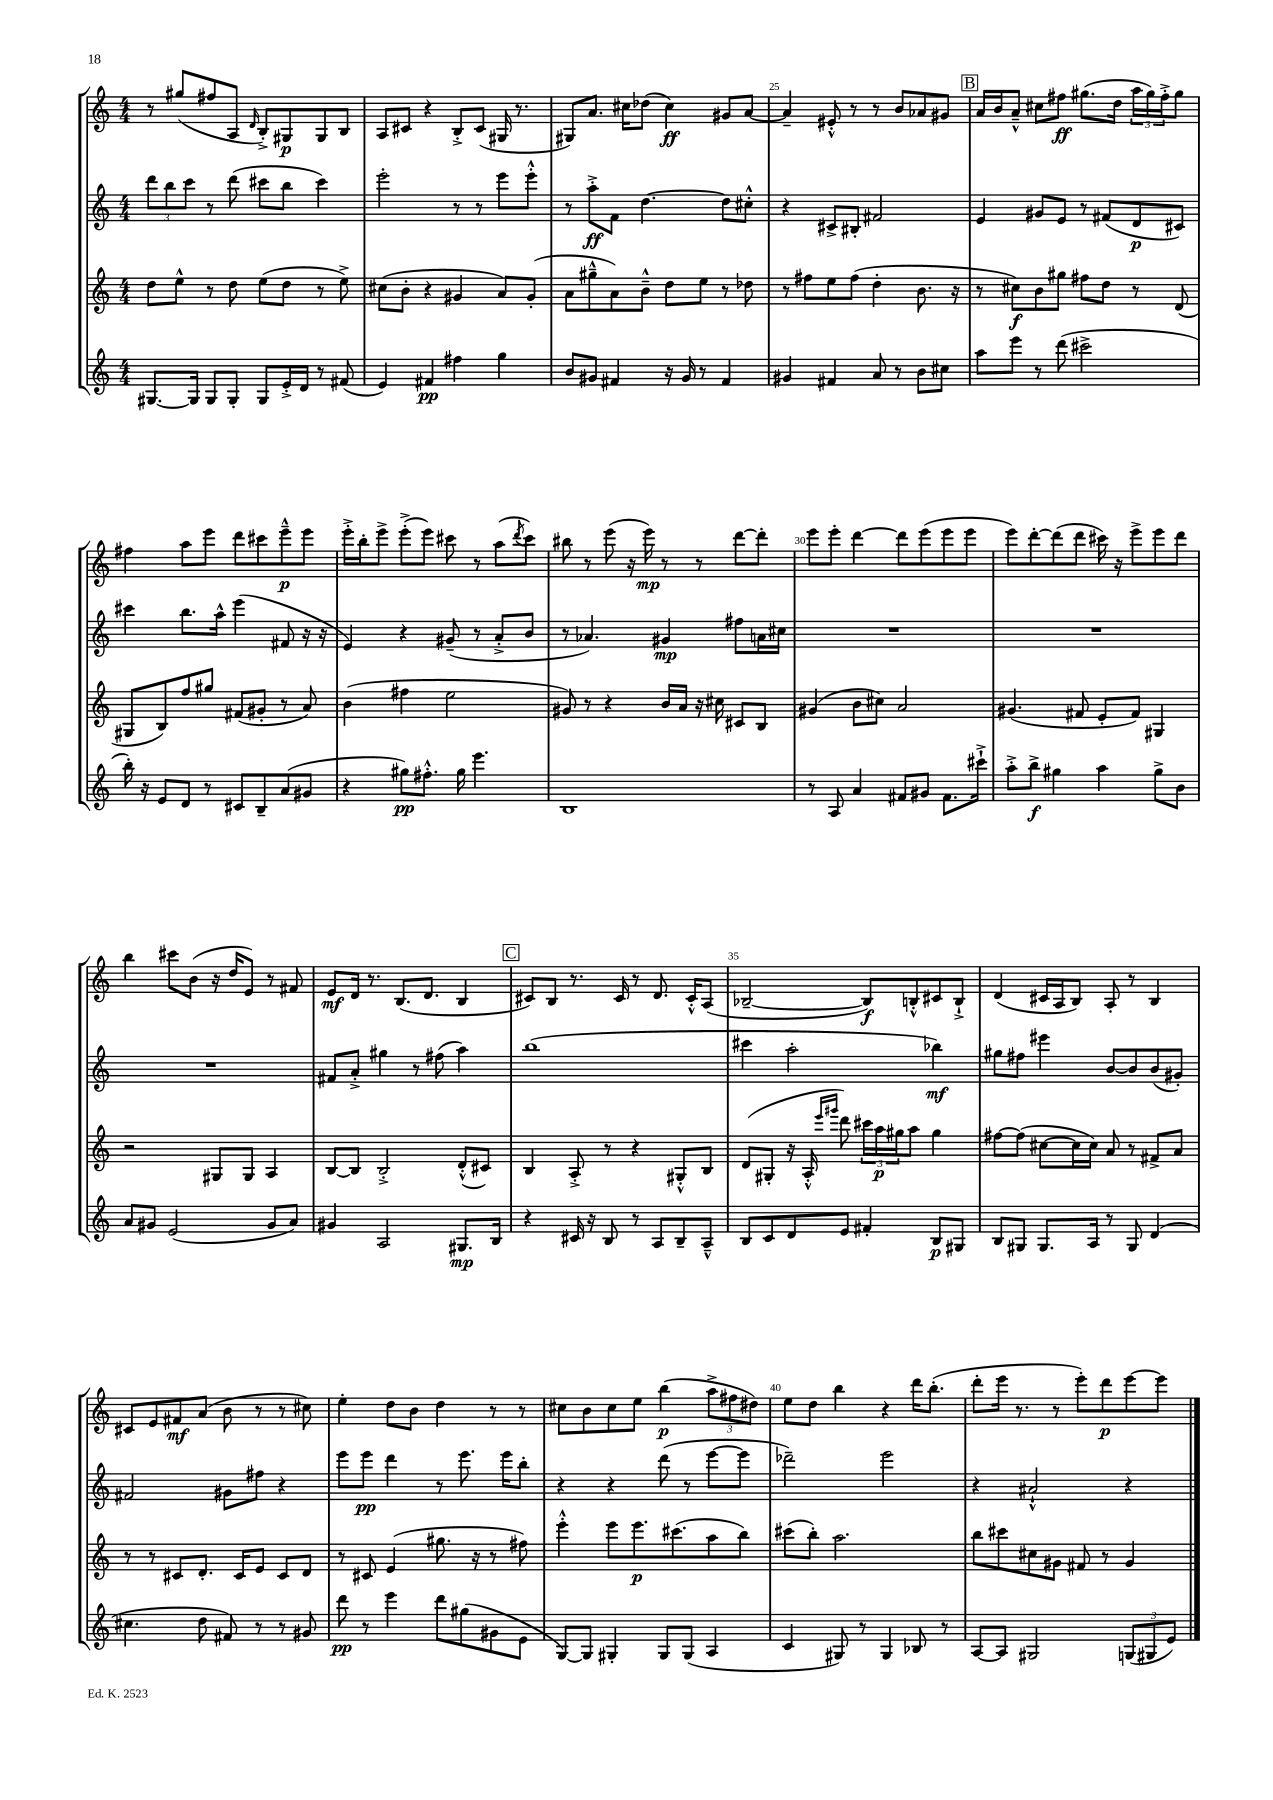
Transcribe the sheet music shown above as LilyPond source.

<<
\new StaffGroup <<
\new Staff = "s0" {
    \clef treble \key c \major \numericTimeSignature \time 4/4
    r8 gis''8( fis''8 a8 \grace { d'16 } b8-.->) gis8\p gis8 b8 |
    a8 cis'8 r4 b8-.-> cis'8( gis16 r8. |
    gis8) a'8. cis''16 des''8( cis''4\ff) gis'8 a'8~ |
    a'4-- eis'8-.-^ r8 r8 b'8 aes'8 gis'8 |
    \mark \markup { \box "B" } a'16 b'16 a'8---^ cis''8 fis''8\ff gis''8.( d''16 \tuplet 3/2 { a''16 gis''16) fis''16-.-> } gis''8 |
    fis''4 a''8 e'''8 d'''8 cis'''8 e'''8---^\p e'''8 |
    e'''16-.-> b''16-. e'''8-> e'''8-.->( e'''8) cis'''8 r8 a''8( \acciaccatura { d'''8 } cis'''8) |
    bis''8 r8 e'''8( r16 e'''16\mp) r8 r8 d'''8~ d'''8-. |
    e'''8 e'''8-. d'''4~ d'''8 e'''8( e'''8 e'''8 |
    e'''8) d'''8~-. d'''8( d'''8 cis'''16) r16 e'''8-> e'''8 d'''8 |
    b''4 cis'''8 b'8( r16 d''16 e'8) r8 fis'8 |
    e'8\mf d'16 r8. b8.( d'8. b4 |
    \mark \markup { \box "C" } cis'8) b8 r8. cis'16 r8 d'8. cis'16-.-^ a8( |
    bes2~-- bes8\f) b8-.-^ cis'8 b8-!-> |
    d'4( cis'16 a16 b8) a8-. r8 b4 |
    cis'8 e'8 fis'8\mf a'8( b'8 r8 r8 cis''8) |
    e''4-. d''8 b'8 d''4 r8 r8 |
    cis''8 b'8 cis''8 e''8 b''4\p( \tuplet 3/2 { a''8-> fis''8 dis''8) } |
    e''8 d''8 b''4 r4 d'''16 b''8.-.( |
    d'''8-. e'''16 r8. r8 e'''8-.) d'''8\p e'''8~ e'''8 \bar "|." |
}
\new Staff = "s1" {
    \clef treble \key c \major \numericTimeSignature \time 4/4
    \tuplet 3/2 { d'''8 b''8 c'''8 } r8 d'''8( cis'''8 b''8 cis'''4) |
    e'''2-. r8 r8 e'''8 e'''8-.-^ |
    r8 a''8-.->\ff f'8 d''4.~ d''8 cis''8-.-^ |
    r4 cis'8-> bis8-. fis'2 |
    \mark \markup { \box "B" } e'4 gis'8 e'8 r8 fis'8( d'8\p cis'8) |
    cis'''4 b''8. a''16-^ e'''4( fis'8 r16 r16 |
    e'4) r4 gis'8--( r8 a'8-.-> b'8 |
    r8 aes'4.) gis'4\mp fis''8 a'16 cis''16 |
    R1 |
    R1 |
    R1 |
    fis'8 a'8-.-> gis''4 r8 fis''8( a''4) |
    \mark \markup { \box "C" } b''1( |
    cis'''4 a''2-. bes''4\mf) |
    gis''8 fis''8 eis'''4 b'8~ b'8 b'8( gis'8-.) |
    fis'2 gis'8 fis''8 r4 |
    e'''8 e'''8\pp d'''4 r8 e'''8. e'''16 b''8-. |
    r4 r4 d'''8( r8 e'''8~ e'''8 |
    des'''2--) e'''2 |
    r4 ais'2-!-^ r4 \bar "|." |
}
\new Staff = "s2" {
    \clef treble \key c \major \numericTimeSignature \time 4/4
    d''8 e''8-^ r8 d''8 e''8( d''8 r8 e''8->) |
    cis''8( b'8-. r4 gis'4 a'8) gis'8-.( |
    a'8 gis''8---^ a'8) b'8---^ d''8 e''8 r8 des''8 |
    r8 fis''8 e''8 fis''8( d''4-. b'8. r16 |
    \mark \markup { \box "B" } r8 cis''8\f) b'8 gis''8 fis''8 d''8 r8 d'8( |
    gis8 b8) f''8 gis''8 fis'8( gis'8-. r8 a'8) |
    b'4( fis''4 e''2 |
    gis'8) r8 r4 b'16 a'16 r16 cis''16 cis'8 b8 |
    gis'4( b'8 cis''8) a'2 |
    gis'4.( fis'8 e'8-. fis'8) gis4 |
    r2 gis8 gis8 a4 |
    b8~ b8 b2-.-> d'8-.-^( cis'8) |
    \mark \markup { \box "C" } b4 a8-.-> r8 r4 gis8-.-^ b8 |
    d'8( gis8-. r16 a16-.-^ \grace { e'''16 gis'''16 } d'''8) \tuplet 3/2 { cis'''16 a''16\p gis''16 } a''8 gis''4 |
    fis''8~ fis''8( cis''8~ cis''16 cis''16) a'8 r8 fis'8-> a'8 |
    r8 r8 cis'8 d'8.-. cis'16 e'8 cis'8 d'8 |
    r8 cis'8 e'4( gis''8. r16 r8 fis''8) |
    e'''4-.-^ e'''8 e'''8.\p cis'''8.( a''8 b''8) |
    cis'''8( b''8-.) a''2. |
    b''8 cis'''8 cis''8 gis'8 fis'8 r8 gis'4 \bar "|." |
}
\new Staff = "s3" {
    \clef treble \key c \major \numericTimeSignature \time 4/4
    gis8.~ gis16 gis8 gis8-. gis8 e'16-.-> d'16 r8 fis'8( |
    e'4) fis'4\pp fis''4 g''4 |
    b'8 gis'8 fis'4 r16 gis'16 r8 fis'4 |
    gis'4 fis'4 a'8 r8 b'8 cis''8 |
    \mark \markup { \box "B" } a''8 e'''8 r8 d'''8( cis'''2-> |
    b''16-.) r16 e'8 d'8 r8 cis'8 b8-- a'8( gis'8 |
    r4 gis''8\pp) fis''8.-.-^ gis''16 e'''4. |
    b1 |
    r8 a8 a'4 fis'8 gis'8 fis'8. cis'''16-!-> |
    a''8-.-> b''8->\f gis''4 a''4 gis''8-> b'8 |
    a'8 gis'8 e'2( gis'8 a'8) |
    gis'4 a2 gis8.\mp b16 |
    \mark \markup { \box "C" } r4 cis'16 r16 b8 r8 a8 b8-- a8---^ |
    b8 c'8 d'8 e'8 fis'4-. b8\p gis8 |
    b8 gis8 gis8. a16 r8 gis8 d'4( |
    cis''4. d''8 fis'8) r8 r8 gis'8 |
    d'''8\pp r8 e'''4 d'''8 gis''8( gis'8 e'8 |
    g8~) g8 gis4-. gis8 gis8( a4 |
    c'4 gis8) r8 gis4 bes8 r8 |
    a8~ a8 gis2 \tuplet 3/2 { g8( gis8 e'8) } \bar "|." |
}
>>
>>
\layout { \context { \Score currentBarNumber = #22 \override BarNumber.break-visibility = ##(#f #t #t) barNumberVisibility = #(every-nth-bar-number-visible 5) } }
